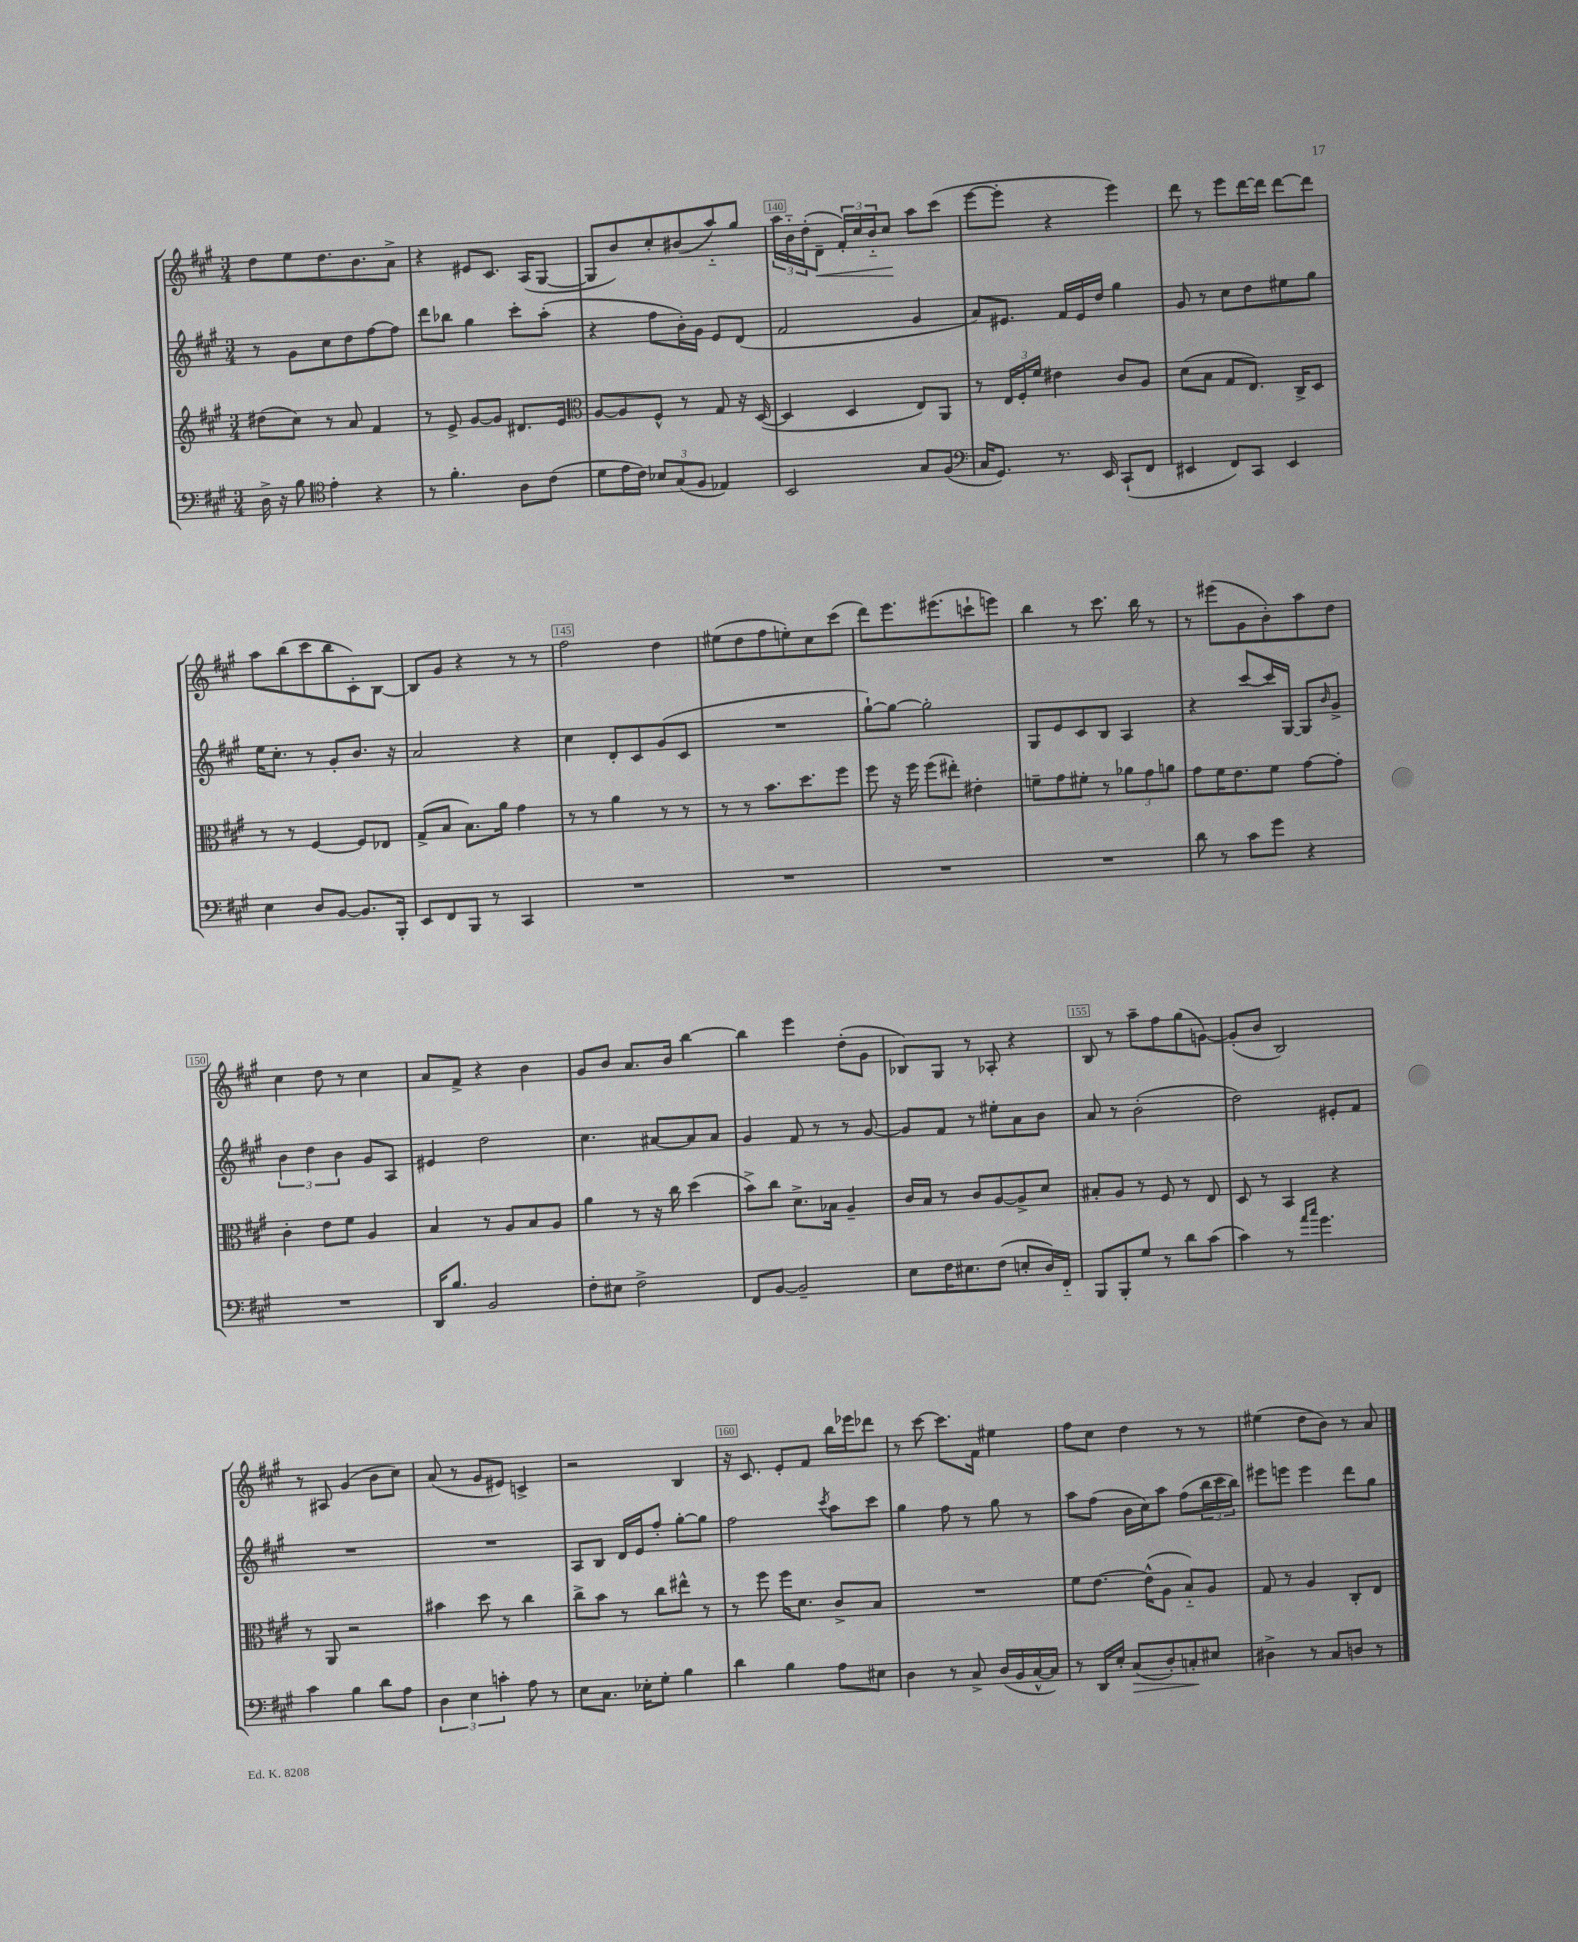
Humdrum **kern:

**kern	**dynam	**kern	**kern	**kern	**dynam
*part4	*part4	*part3	*part2	*part1	*part1
*staff4	*staff4	*staff3	*staff2	*staff1	*staff1
*clefF4	*	*clefG2	*clefG2	*clefG2	*
*k[f#c#g#]	*	*k[f#c#g#]	*k[f#c#g#]	*k[f#c#g#]	*
*M3/4	*	*M3/4	*M3/4	*M3/4	*
=137	=137	=137	=137	=137	=137
16D^\	.	(8dd#X\L	8r	8dd\L	.
16r	.	.	.	.	.
8B\	.	8cc#\J)	8g#\L	8ee\	.
*clefC4	*	*	*	*	*
4e'\	.	8r	8cc#\	8.dd\	.
.	.	8a/	8dd\	.	.
.	.	.	.	8.b\	.
4r	.	4f#/	[8ff#\	.	.
.	.	.	8ff#\J]	8a^\J	.
=138	=138	=138	=138	=138	=138
8r	.	8r	8ddd\L	4r	.
4.f#'\	.	8e^/	8bb-X\J	.	.
.	.	[8g#/L	4gg#\	8e#X/L	.
.	.	8g#/J]	.	8.c#/J	.
8A\L	.	8.d#X/L	8ccc#'\L	.	.
.	.	.	.	(16A/KL	.
(8c#\J	.	.	(8aa'\J	[8G#/J	.
.	.	16e/Jk	.	.	.
=139	=139	=139	=139	=139	=139
*	*	*clefC3	*	*	*
8d\L	.	[8A/L	4r	8G#/L]	.
16e\L	.	8A/]	.	8b/)	.
16c#\JJ)	.	.	.	.	.
12B-X/L	.	8F#^^/J	8ff#\L	8cc#'/	.
(12G#/	.	.	.	.	.
.	.	8r	16b'\L)	(8b#X/	.
12F#/J	.	.	.	.	.
.	.	.	16g#\JJ	.	.
4E-X/)	.	8G#/	8e/L	8aa/)	.
.	.	16r	(8d/J	8gg#/J	.
.	.	([16D/	.	.	.
=140	=140	=140	=140	=140	=140
2BB/	.	4D/]	2f#/	24aa\LL	.
.	.	.	.	24b\	.
.	.	.	.	(24dd'\J	.
!	!	!	!	!	!LO:HP:b
.	.	.	.	8d~\J	<
.	.	4D/	.	24f#'/LL)	.
.	.	.	.	24cc#/	.
.	.	.	.	24b/J	.
.	.	.	.	8cc#/J	.
8G#/L	.	8E/L)	4g#/	8aa\L	[
(8F#/J	.	8AA/J	.	(8ccc#\J	.
=141	=141	=141	=141	=141	=141
*clefF4	*	*	*	*	*
16C#/KL	.	8r	8a/L)	[8eee\L	.
8.GG#/J)	.	.	.	.	.
.	.	24E/LL	8.e#X/J	8eee'\J]	.
.	.	24F#'/	.	.	.
.	.	24f#/JJ	.	.	.
8.r	.	4e#X\	.	4r	.
.	.	.	16f#/LL	.	.
.	.	.	16e#/	.	.
16EE/	.	.	16dd/JJ	.	.
(8CC#`/L	.	8c#/L	4gg#\	4eee\)	.
8FF#/J	.	8A/J	.	.	.
=142	=142	=142	=142	=142	=142
4EE#X/	.	(8d\L	8g#/	8ddd\	.
.	.	8B\J	8r	8r	.
8FF#/L)	.	8G#/L	8cc#\L	8eee\L	.
8CC#/J	.	8.E/J)	8dd\	[16ddd\L	.
.	.	.	.	16ddd\JJ]	.
4EE#/	.	.	8ee#X\	[8ddd\L	.
.	.	16C#^/KL	.	.	.
.	.	8D/J	8gg#\J	8ddd\J]	.
!!LO:LB:g=z
=143	=143	=143	=143	=143	=143
4E\	.	8r	16ee\KL	8aa\L	.
.	.	.	8.cc#'\J	.	.
.	.	8r	.	(8bb\	.
8D/L	.	[4F#/	8r	8ccc#\	.
[8BB/J	.	.	8g#'/L	8bb\	.
8.BB/L]	.	8F#/L]	8.b/J	8c#'\)	.
.	.	8E-X/J	.	[8B\J	.
16BBB'/Jk	.	.	16r	.	.
=144	=144	=144	=144	=144	=144
8EE/L	.	(8G#^/L	2a/	8B/L]	.
8FF#/	.	8B/J	.	8g#/J	.
8BBB/J	.	8.B\L)	.	4r	.
8r	.	.	.	.	.
.	.	16a\Jk	.	.	.
4CC#/	.	4g#\	4r	8r	.
.	.	.	.	8r	.
=145	=145	=145	=145	=145	=145
2.r	.	8r	4cc#\	2ff#\	.
.	.	8r	.	.	.
.	.	4a\	8d'/L	.	.
.	.	.	8c#/	.	.
.	.	8r	(8g#/	4dd\	.
.	.	8r	8c#/J	.	.
=146	=146	=146	=146	=146	=146
2.r	.	8r	2.r	(8ee#X\L	.
.	.	8r	.	8dd\	.
.	.	8.b\L	.	8ff#\	.
.	.	.	.	8een'\)	.
.	.	8.dd\	.	.	.
.	.	.	.	8cc#\	.
.	.	8ff#\J	.	(8ccc#\J	.
=147	=147	=147	=147	=147	=147
2.r	.	8ff#\	[8gg#`\L)	8ddd\L)	.
.	.	16r	8gg#\J_	8.eee\	.
.	.	16ff#\	.	.	.
.	.	(8ff#\L	2gg#'\]	.	.
.	.	.	.	(8.eee#X\	.
.	.	8ee#X'\J)	.	.	.
.	.	4e#X'\	.	8cccn`\	.
.	.	.	.	8eeen\J)	.
=148	=148	=148	=148	=148	=148
2.r	.	8fn~\L	8G#/L	4bb\	.
.	.	8g#\	8e/	.	.
.	.	8f#X'\J	8c#/	8r	.
.	.	8r	8B/J	8.ccc#\	.
.	.	12a-X\L	4A/	.	.
.	.	.	.	16bb\	.
.	.	12g#\	.	.	.
.	.	.	.	8r	.
.	.	12an\J	.	.	.
=149	=149	=149	=149	=149	=149
8d\	.	8g#\L	4r	8r	.
8r	.	16f#\K	.	(8eee#X\L	.
.	.	8.e\	.	.	.
8c#\L	.	.	[8ccc#/L	8g#\	.
8g#\J	.	8f#\J	16ccc#/L]	8b'\)	.
.	.	.	[16G#/JJ	.	.
4r	.	[8g#\L	8G#/L]	8aa\	.
.	.	.	16qqb/	.	.
.	.	8g#'\J]	8g#^/J	8dd\J	.
!!LO:LB:g=z
=150	=150	=150	=150	=150	=150
2.r	.	4c#'\	6b\	4cc#\	.
.	.	.	6dd\	.	.
.	.	8e\L	.	8dd\	.
.	.	.	6b\	.	.
.	.	8f#\J	.	8r	.
.	.	4A/	8g#/L	4cc#\	.
.	.	.	8A/J	.	.
=151	=151	=151	=151	=151	=151
16DD/KL	.	4B/	4e#X/	8a/L	.
8.B/J	.	.	.	.	.
.	.	.	.	8f#^/J	.
2BB/	.	8r	2dd\	4r	.
.	.	8A/L	.	.	.
.	.	8B/	.	4b\	.
.	.	8A/J	.	.	.
=152	=152	=152	=152	=152	=152
8F#'\L	.	4a\	4.cc#\	8g#/L	.
8E#X\J	.	.	.	8b/J	.
2F#^\	.	8r	.	8.a/L	.
.	.	16r	[8a#X/L	.	.
.	.	16cc#\	.	16b/Jk	.
.	.	(4dd\	8a#/]	[4bb\	.
.	.	.	8a#/J	.	.
=153	=153	=153	=153	=153	=153
8FF#/L	.	8b^\L)	4g#/	4bb\]	.
[8BB/J	.	8cc#\J	.	.	.
2BB~/]	.	8.d^\L	8f#/	4eee\	.
.	.	.	8r	.	.
.	.	16B-X\Jk	.	.	.
.	.	4A~/	8r	(8dd'\L	.
.	.	.	[8g#/	8g#\J	.
=154	=154	=154	=154	=154	=154
8E\L	.	16c#/LL	8g#/L]	8B-X/L)	.
.	.	16B/JJ	.	.	.
16F#\K	.	8r	8f#/J	8G#/J	.
8.E#X\	.	.	.	.	.
.	.	8c#/L	8r	8r	.
(8F#\J	.	[8A/	8ee#X'\L	8A-X'/	.
8En'/L	.	8A^/]	8a\	4r	.
16D/L)	.	8d/J	8b\J	.	.
16FF#/JJ	.	.	.	.	.
=155	=155	=155	=155	=155	=155
8BBB/L	.	8B#X'/L	8a/	8B/	.
8BBB'/	.	8A/J	8r	8r	.
8G#/J	.	8r	(2b'\	8aa~\L	.
8r	.	8F#/	.	8ff#\	.
8d\L	.	8r	.	(8gg#\	.
(8c#\J	.	8E/	.	[8gn\J)	.
=156	=156	=156	=156	=156	=156
4c#\)	.	8D/	2dd\)	(8g'/L]	.
.	.	8r	.	8b/J	.
8r	.	4BB/	.	2B/)	.
16qqa/LL	.	.	.	.	.
16qqcc#/JJ	.	.	.	.	.
4.g#\	.	.	.	.	.
.	.	4r	8e#X'/L	.	.
.	.	.	8f#/J	.	.
!!LO:LB:g=z
=157	=157	=157	=157	=157	=157
4c#\	.	8r	2.r	8r	.
.	.	8AA/	.	8A#X/	.
4B\	.	2r	.	(4g#/	.
8d\L	.	.	.	8b\L	.
8A\J	.	.	.	8cc#\J)	.
=158	=158	=158	=158	=158	=158
6D\	.	4b#X\	2.r	(8a/	.
.	.	.	.	8r	.
6E\	.	.	.	.	.
.	.	8dd\	.	8g#/L	.
6cn'\	.	.	.	.	.
.	.	8r	.	8e#X/J)	.
8A\	.	4cc#\	.	4cn^/	.
8r	.	.	.	.	.
=159	=159	=159	=159	=159	=159
8E\L	.	8cc#^\L	8A/L	2r	.
8.C#\J	.	8b\J	8B/J	.	.
.	.	8r	16d/LL	.	.
16E-X'\KL	.	.	16e/J	.	.
8G#'\J	.	8cc#\L	8ff#'/J	.	.
4B\	.	8ee#X^^\J	[8gg#'\L	4B/	.
.	.	8r	8gg#\J]	.	.
=160	=160	=160	=160	=160	=160
4d\	.	8r	2ff#\	16r	.
.	.	.	.	8.c#/	.
.	.	8ff#\	.	.	.
4B\	.	16ff#\KL	.	8e'/L	.
.	.	8.d\J	.	.	.
.	.	.	.	8f#/J	.
.	.	.	8qccc#/	.	.
8A\L	.	8c#^/L	8aa\L	16bb\LL	.
.	.	.	.	16eee-X\J	.
8E#X\J	.	8B/J	8ccc#\J	8ddd-X\J	.
=161	=161	=161	=161	=161	=161
4D\	.	2.r	4gg#\	8r	.
.	.	.	.	[8ccc#\	.
8r	.	.	8ff#\	8.ccc#\L]	.
8C#^/	.	.	8r	.	.
.	.	.	.	16f#\Jk	.
(16D/LL	.	.	8gg#\	4ee#X\	.
16BB/	.	.	.	.	.
[16C#^^/	.	.	8r	.	.
16C#/JJ])	.	.	.	.	.
=162	=162	=162	=162	=162	=162
8r	.	8f#\L	8aa\L	8ff#\L	.
16DD/LL	.	[8.e\J	(8ff#\J	8cc#\J	.
16E'/JJ	.	.	.	.	.
!	!LO:HP:b	!	!	!	!
(8C#/L	>	.	16b\LL	4dd\	.
.	.	(16e^^\KL]	16cc#\J)	.	.
8D'/)	.	8A\J	8aa\J	.	.
8Cn'/	.	8B/L)	(8ff#\L	8r	.
8E#X/J	]	8A/J	24bb\L	8r	.
.	.	.	24ccc#\	.	.
.	.	.	24bb\JJ)	.	.
=163	=163	=163	=163	=163	=163
4D#X^\	.	8G#/	8eee#X\L	(4ee#X\	.
.	.	8r	8eeen\J	.	.
8r	.	4A/	4eee\	8dd\L	.
8C#/L	.	.	.	8b\J)	.
8Dn/J	.	8C#'/L	8ddd\L	8r	.
8r	.	8E/J	8gg#\J	8a/	.
==	==	==	==	==	==
*-	*-	*-	*-	*-	*-
